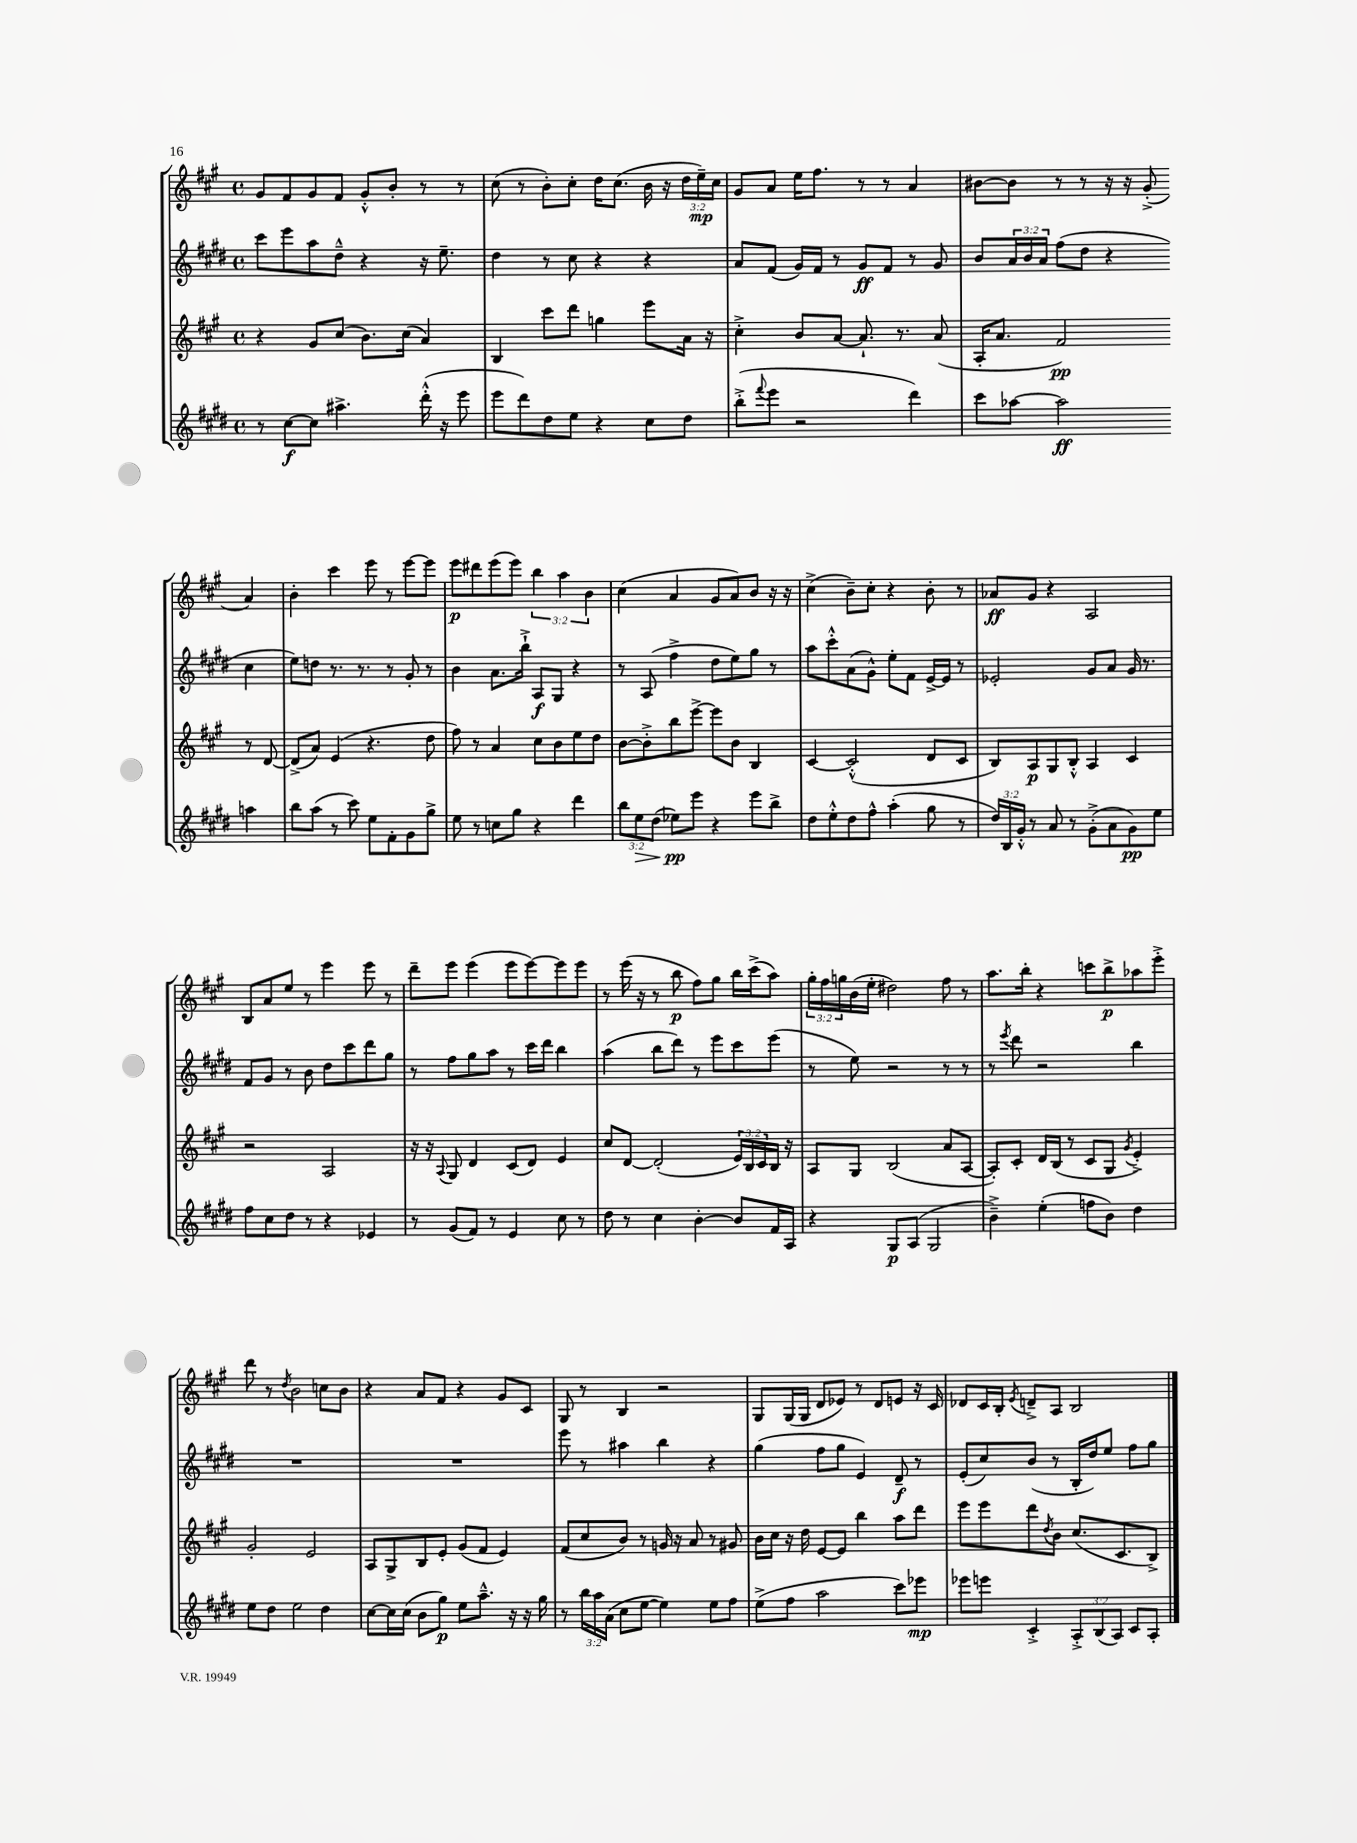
<<
\new StaffGroup <<
\new Staff = "s0" {
    \clef treble \key a \major \defaultTimeSignature \time 4/4 \override Staff.TupletNumber.text = #tuplet-number::calc-fraction-text
    gis'8 fis'8 gis'8 fis'8 gis'8-.-^ b'8-. r8 r8 |
    cis''8( r8 b'8-.) cis''8-. d''16 cis''8.( b'16 r16 \tuplet 3/2 { d''16 e''16--\mp) cis''16 } |
    gis'8 a'8 e''16 fis''8. r8 r8 a'4 |
    bis'8~ bis'8 r8 r8 r16 r16 gis'8-.->( a'4) |
    b'4-. cis'''4 e'''8 r8 e'''8~ e'''8 |
    e'''8\p dis'''8 e'''8( e'''8) \tuplet 3/2 { b''4 a''4 b'4 } |
    cis''4( a'4 gis'8 a'8) b'8 r16 r16 |
    cis''4->( b'8--) cis''8-. r4 b'8-. r8 |
    aes'8\ff gis'8 r4 a2 |
    b8 a'8 e''8 r8 e'''4 e'''8 r8 |
    d'''8-- e'''8 e'''4( e'''8 e'''8~) e'''8 e'''8 |
    r8 e'''16( r16 r8 b''8\p fis''8) gis''8 b''16 cis'''16->( a''8) |
    \tuplet 3/2 { gis''16-. fis''16 g''16 } b'16( e''16-. dis''2) fis''8 r8 |
    a''8. b''16-. r4 c'''8 b''8->\p aes''8 e'''8-.-> |
    d'''8 r8 \acciaccatura { d''8 } b'2 c''8 b'8 |
    r4 a'8 fis'8 r4 gis'8 cis'8 |
    gis8 r8 b4 r2 |
    gis8 gis16( gis16 d'8 ees'8) r8 d'8 e'8 r16 cis'16 |
    des'8 cis'16 b16-. \acciaccatura { e'8 } d'8---> a8 b2 \bar "|." |
}
\new Staff = "s1" {
    \clef treble \key e \major \defaultTimeSignature \time 4/4 \override Staff.TupletNumber.text = #tuplet-number::calc-fraction-text
    cis'''8 e'''8 a''8 dis''8---^ r4 r16 e''8.-- |
    dis''4 r8 cis''8 r4 r4 |
    a'8 fis'8( gis'16) fis'16 r8 gis'8\ff fis'8 r8 gis'8 |
    b'8 \tuplet 3/2 { a'16 b'16 a'16 } fis''8( dis''8 r4 cis''4 |
    e''8) d''8 r8. r8. r8 gis'8-. r8 |
    b'4 a'8. b''16-!-> a8\f gis8 r4 |
    r8 a8( fis''4-> dis''8 e''8) gis''8 r8 |
    a''8 cis'''8-.-^ a'8( gis'8-^) e''8-. fis'8 e'16~-> e'16 r8 |
    ees'2-. gis'8 a'8 gis'16 r8. |
    fis'8 gis'8 r8 b'8 dis''8 cis'''8 dis'''8 gis''8 |
    r8 fis''8 gis''8 a''8 r8 cis'''16 dis'''16 b''4 |
    a''4( b''8 dis'''8) r8 e'''8 cis'''8 e'''8( |
    r8 e''8) r2 r8 r8 |
    r8 \acciaccatura { e'''8 } dis'''8 r2 b''4 |
    R1 |
    R1 |
    e'''8 r8 ais''4 b''4 r4 |
    gis''4( fis''8 gis''8 e'4) dis'8--\f r8 |
    e'8-.( cis''8) b'8( r8 b16-. dis''16) e''8 fis''8 gis''8 \bar "|." |
}
\new Staff = "s2" {
    \clef treble \key a \major \defaultTimeSignature \time 4/4 \override Staff.TupletNumber.text = #tuplet-number::calc-fraction-text
    r4 gis'8 cis''8( b'8.) cis''16( a'4) |
    b4 cis'''8 d'''8 g''4 e'''8 a'16 r16 |
    cis''4-.-> b'8 a'8~ a'8.-! r8. a'8( |
    a16-. a'8. fis'2\pp) r8 d'8~ |
    d'8->( a'8) e'4( r4. d''8 |
    fis''8) r8 a'4 cis''8 b'8 e''8 d''8 |
    b'8~ b'8-.-> b''8 e'''8~-> e'''8 b'8 b4 |
    cis'4~ cis'2-.-^( d'8 cis'8 |
    b8) a8\p gis8 b8-.-^ a4 cis'4 |
    r2 a2 |
    r16 r16 \appoggiatura { a8 } gis8 d'4 cis'8( d'8) e'4 |
    cis''8 d'8~ d'2-.( \tuplet 3/2 { e'16) b16 cis'16 } b16 r16 |
    a8 gis8 b2( a'8 a8~ |
    a8-.) cis'8-. d'16 b16( r8 cis'8 gis8 \acciaccatura { gis'8 } e'4-.->) |
    gis'2-. e'2 |
    a8 gis8-> b8 e'8-. gis'8( fis'8 e'4) |
    fis'8( cis''8 b'8) r8 g'16 r16 a'8 r8 gis'8 |
    b'16 cis''16 r16 d''16 e'8~ e'8 b''4 a''8 d'''8 |
    e'''8 e'''8 d'''8 \acciaccatura { d''8 } b'8 cis''8.( cis'8. b8->) \bar "|." |
}
\new Staff = "s3" {
    \clef treble \key e \major \defaultTimeSignature \time 4/4 \override Staff.TupletNumber.text = #tuplet-number::calc-fraction-text
    r8 cis''8~\f cis''8 ais''4.-> dis'''16-.-^( r16 e'''8 |
    e'''8 dis'''8) dis''8 e''8 r4 cis''8 dis''8 |
    b''8-.->( \appoggiatura { fis'''8 } e'''8 r2 dis'''4) |
    cis'''8 aes''8~ aes''2\ff a''4 |
    b''8 a''8( r8 cis'''8) e''8 fis'8-. gis'8 gis''8-> |
    e''8 r8 c''8 gis''8 r4 dis'''4 |
    \tuplet 3/2 { b''8 e''8\> dis''8( } ees''8\pp\!) e'''8 r4 e'''8 b''8-> |
    dis''8 e''8-.-^ dis''8 fis''8-^ a''4-.( gis''8 r8 |
    \tuplet 3/2 { dis''16) b16 gis'16-.-^ } r8 a'8 r8 gis'8-.->( a'8 gis'8\pp) e''8 |
    fis''8 cis''8 dis''8 r8 r4 ees'4 |
    r8 gis'8( fis'8) r8 e'4 cis''8 r8 |
    dis''8 r8 cis''4 b'4~-. b'8 fis'16 a16 |
    r4 gis8\p a8( gis2 |
    b'4--->) e''4-.( f''8 b'8) dis''4 |
    e''8 dis''8 e''2 dis''4 |
    cis''8~ cis''16 cis''16( b'8 gis''8\p) e''8 a''8.---^ r16 r16 gis''16 |
    r8 \tuplet 3/2 { b''16 a''16 a'16( } cis''8 e''8~ e''4) e''8 fis''8 |
    e''8->( fis''8 a''2 cis'''8) ees'''8\mp |
    ees'''8 e'''8 cis'4-.-> \tuplet 3/2 { a8-.-> b8( a8) } cis'8 a8-. \bar "|." |
}
>>
>>
\layout { \context { \Score \remove "Bar_number_engraver" } }
